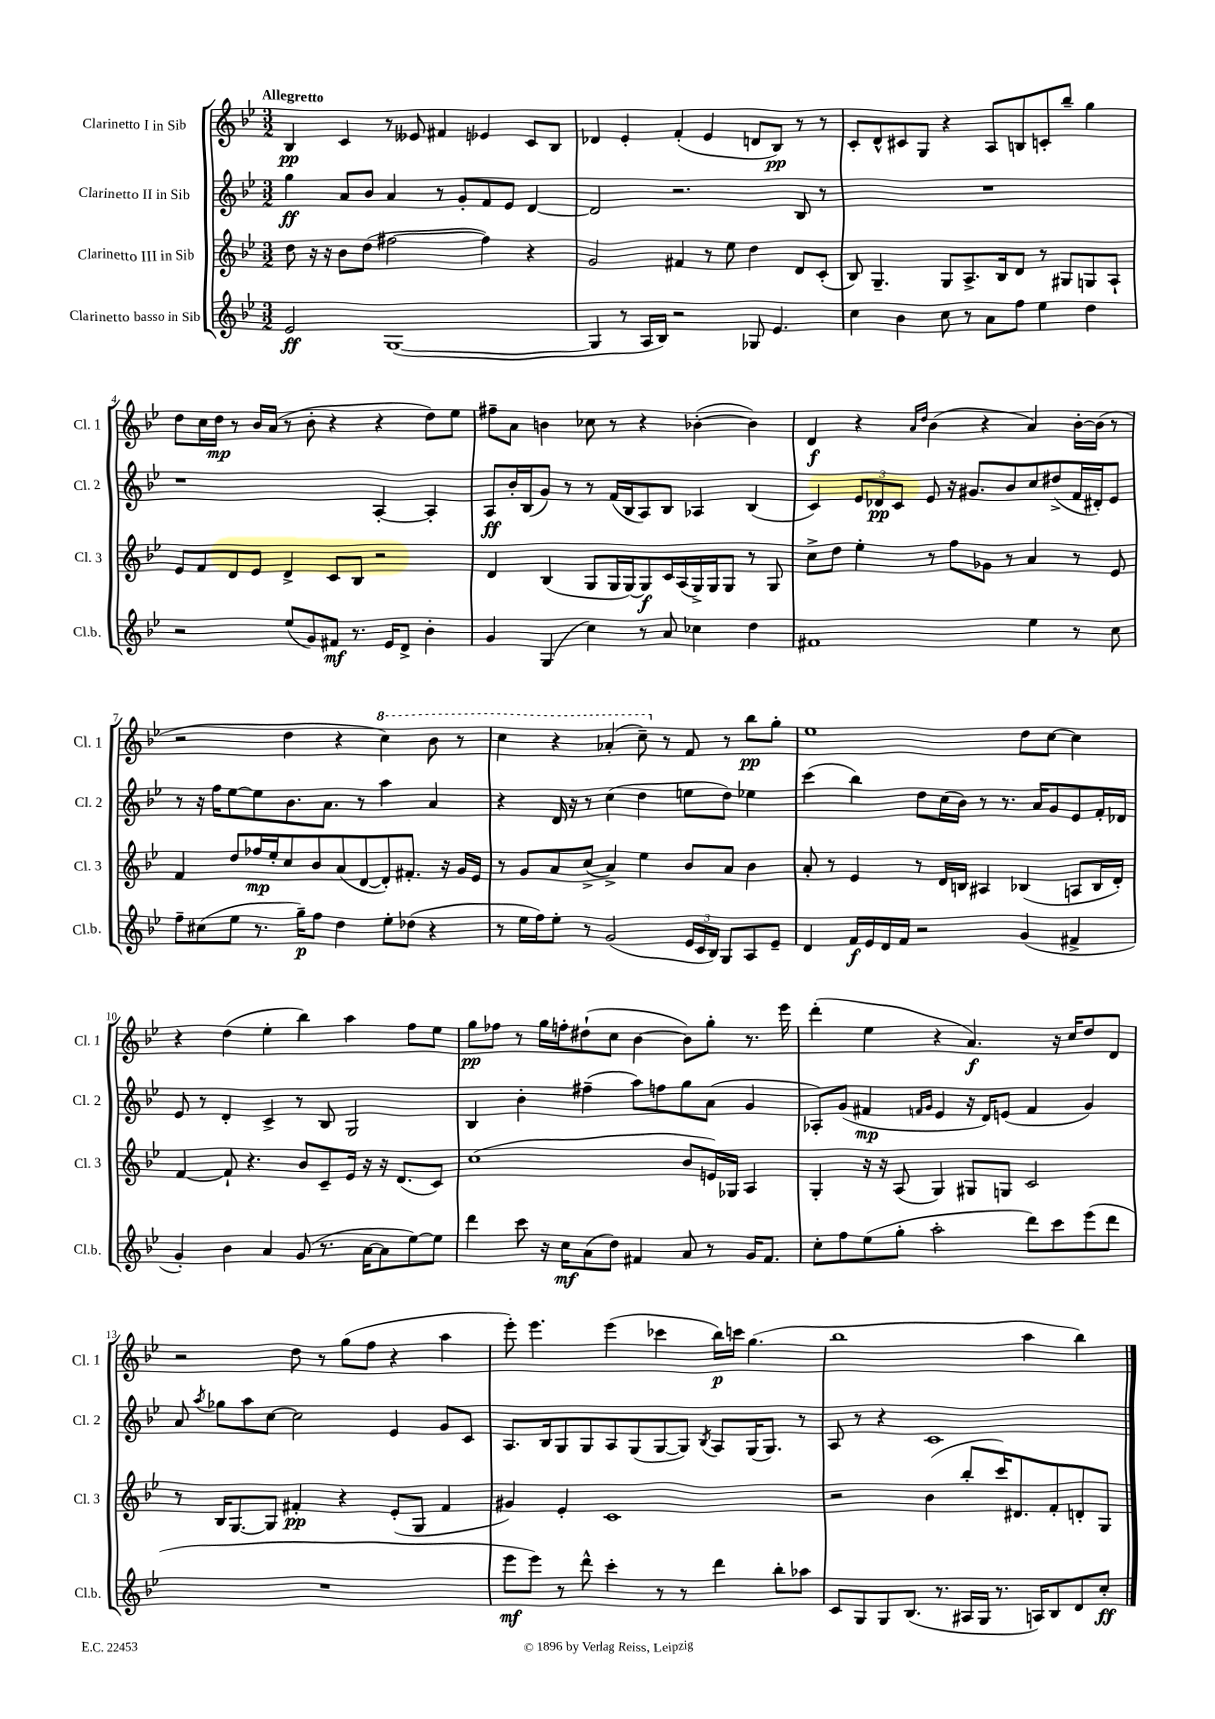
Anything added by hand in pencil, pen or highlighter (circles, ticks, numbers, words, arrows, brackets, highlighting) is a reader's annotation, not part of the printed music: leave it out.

**kern	**kern	**kern	**kern
*staff4	*staff3	*staff2	*staff1
*clefG2	*clefG2	*clefG2	*clefG2
*k[b-e-]	*k[b-e-]	*k[b-e-]	*k[b-e-]
*M3/2	*M3/2	*M3/2	*M3/2
2e-	8dd	4gg	4B-
.	16r	.	.
.	16r	.	.
.	8b-	8a	4c
.	(8dd	8b-	.
([1G	[2ff#	4a	8r
.	.	.	8e--
.	.	8r	4f#
.	.	8g'	.
.	4ff#])	8f	4e-
.	.	8e-	.
.	4r	[4d	8c
.	.	.	8B-
=	=	=	=
4G]	2g	2d]	4d-
8r	.	.	4e-'
16A	.	.	.
16B-)	.	.	.
2r	4f#	2.r	(4f'
.	8r	.	4e-
.	8ee-	.	.
8G-	4dd	.	8d
4.e-	.	.	8B-)
.	8d	8B-	8r
.	(8c'	8r	8r
=	=	=	=
4cc	8B-)	1.r	8c'
.	4.G~	.	8d^^
4b-	.	.	8c#
.	.	.	8G
8cc	8G	.	4r
8r	8.A^	.	.
8a	.	.	8A
.	16B-	.	.
8ff	8d	.	8B
4ee-	8r	.	8c'
.	8G#	.	8bb-~
4dd	8G	.	4gg
.	8A`	.	.
=	=	=	=
2r	8e-	1r	8dd
.	8f	.	16cc
.	.	.	16dd
.	8d	.	8r
.	8e-	.	16b-
.	.	.	(16a
(8ee-	4d^	.	8r
8g)	.	.	8b-'
8f#	8c	.	4r
8.r	8B-	.	.
.	2r	[4A'	4r
16e-	.	.	.
8d^	.	.	.
4b-'	.	4A']	8dd)
.	.	.	8ee-
=	=	=	=
4g	4d	8A	8ff#~
.	.	16b-'	8a
.	.	(16B-	.
(4G	(4B-	8g)	4b
.	.	8r	.
4cc)	8G	8r	8cc-
.	16G	(16f	8r
.	[16G)	16B-	.
8r	8G]	8A)	4r
8a	16c	8B-	.
.	(16A	.	.
4cc-	16G^)	4A-	([4b-'
.	16G	.	.
.	8G	.	.
4dd	8r	(4B-	4b-])
.	8G	.	.
=	=	=	=
1f#	8cc^	4c)	4d
.	8dd	.	.
.	4ee-'	12e-	4r
.	.	12d-	.
.	.	12c	.
.	.	.	16qqa
.	.	.	16qqdd
.	8r	8e-	(4b-
.	8ff	16r	.
.	.	8.g#	.
.	8g-	.	4r
.	8r	8b-	.
4ee-	4a	8cc	4a)
.	.	(8dd#^	.
8r	8r	16f	[16b-'
.	.	16d#')	(16b-]
8cc	8e-	8e-	8r
=	=	=	=
8ff~	4f	8r	2r
(8cc#	.	16r	.
.	.	16ff	.
8ee-	8dd	[8ee-	.
8.r	16ff-	8ee-]	.
.	16ee-'	.	.
.	8cc	8.b-	4dd
16gg~)	.	.	.
8ff	8b-	.	.
.	.	8.a	.
4dd	(8a	.	4r
.	[8d	8r	.
8ee-'	8d'])	4aa	4ccc)
(8dd-	8.f#'	.	.
4r	.	4a	8bb-
.	16r	.	.
.	16g	.	8r
.	16e-	.	.
=	=	=	=
8r	8r	4r	4ccc
16ee-	8g	.	.
16ff)	.	.	.
8ee-'	8a	16d	4r
.	.	16r	.
8r	(8cc^	8r	.
(2g	4a^)	(4cc	(4aa-'
.	4ee-	4dd	8ccc~)
.	.	.	8r
24e-	8b-	8ee	8f
24c	.	.	.
24B-)	.	.	.
8G	8a	8dd)	8r
8A	4b-	4ee-	8bb-
8e-~	.	.	8gg'
=	=	=	=
4d	8a'	(4ccc	1ee-
.	8r	.	.
16f	4e-	4bb-)	.
16e-	.	.	.
16d	.	.	.
16f	.	.	.
2r	8r	8dd	.
.	16d	(16cc	.
.	16B	16b-)	.
.	4A#	8r	.
.	.	8.r	.
(4g	(4B-	.	8dd
.	.	16a	.
.	.	8g	[8cc
4f#^	8A	8e-	4cc]
.	16B-	16f'	.
.	16d')	16d-	.
=	=	=	=
4g')	[4f	8e-	4r
.	.	8r	.
4b-	8f`]	4d'	(4dd
.	4.r	.	.
4a	.	4c^	4ee-'
(8g	8b-	8r	4bb-)
8.r	8c~	8B-	.
.	16e-	2G	4aa
[16a	16r	.	.
8a]	16r	.	.
.	(8.d	.	.
[8ee-)	.	.	8ff
8ee-]	8c)	.	8ee-
=	=	=	=
4ddd	(1cc	4B-	8gg
.	.	.	8ff-
8ccc	.	4b-'	8r
16r	.	.	16gg
16cc	.	.	16ff'
(8a	.	(4ff#~	(8dd#`
8dd)	.	.	8cc
4f#	.	8aa)	[4b-
.	.	8ff	.
8a	8b-	8gg	8b-])
8r	16e)	(8a	8gg'
.	16G-	.	.
16g	4A	4g	8.r
8.f#	.	.	.
.	.	.	16eee-
=	=	=	=
8cc'	4G'	8A-')	(4ddd'
8ff	.	(8g	.
(8ee-	16r	4f#	4ee-
.	16r	.	.
8gg'	(8A	.	.
.	.	16qqf	.
.	.	16qqg	.
2aa'	4G)	4e-	4r
.	8G#	16r	4.a)
.	.	16d)	.
.	8G	(8e	.
8ddd)	2c	4f	.
8ccc	.	.	16r
.	.	.	16cc
(8eee-	.	4g)	8dd
8ddd	.	.	8d
=	=	=	=
1.r	8r	8a	2r
.	.	8qaa	.
.	16B-	8gg-	.
.	[8.G	.	.
.	.	8aa	.
.	8G]	[8cc	.
.	4f#'	2cc]	8dd
.	.	.	8r
.	4r	.	(8gg
.	.	.	8ff
.	(8e-'	4e-	4r
.	8G	.	.
.	4f#	8g	4aa
.	.	8c	.
=	=	=	=
8eee-	4g#)	8.A	8eee-')
8eee-)	.	.	4.eee-
.	.	16B-	.
8r	4e-'	8G	.
8ddd^^	.	8G	.
4ccc'	1c	8A	(4eee-
.	.	(8G	.
8r	.	[8G	4ccc-
8r	.	8G])	.
.	.	8qB-	.
4ddd	.	8A	16bb-)
.	.	.	16ccc
.	.	(16G	(4.gg
.	.	8.G)	.
8bb-'	.	.	.
8aa-	.	8r	.
=	=	=	=
8c	2r	8A	1bb-
8G	.	8r	.
8G	.	4r	.
(8.B-	.	.	.
.	(4b-	1c	.
8.r	.	.	.
16A#	8bb-'	.	.
16G	.	.	.
8.r	16ccc)	.	.
.	8.d#	.	.
.	.	.	4aa
16A)	.	.	.
8B-	8f'	.	.
8d	8d'	.	4bb-)
8cc'	8G	.	.
==	==	==	==
*-	*-	*-	*-
